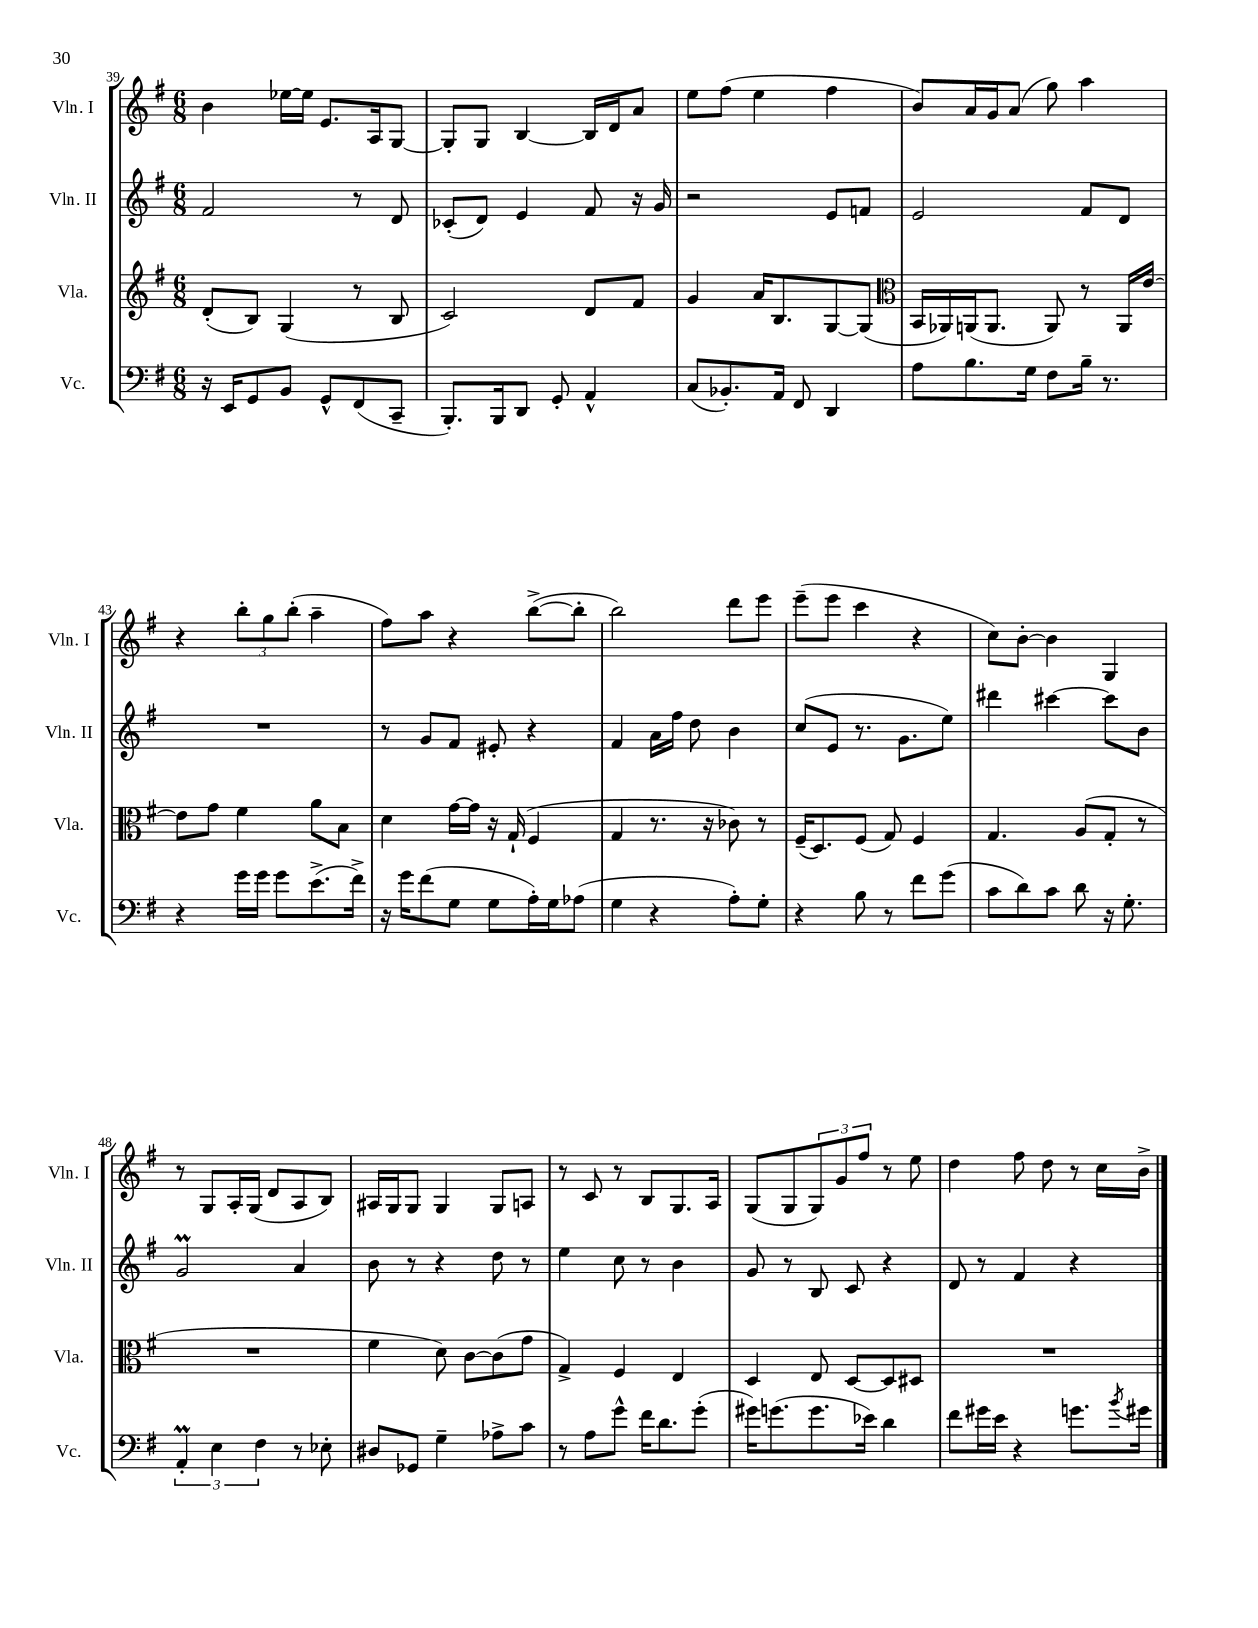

**kern	**kern	**kern	**kern
*staff4	*staff3	*staff2	*staff1
*clefF4	*clefG2	*clefG2	*clefG2
*k[f#]	*k[f#]	*k[f#]	*k[f#]
*M6/8	*M6/8	*M6/8	*M6/8
16r	(8d'/L	2f#/	4b\
16EE/LK	.	.	.
8GG/	8B/J)	.	.
8BB/J	(4G/	.	[16ee-\LL
.	.	.	16ee-\]JJ
8GG^^/L	.	.	8.e/L
(8FF#/	8r	8r	.
.	.	.	16A/k
8CC~/J	8B/	8d/	[8G/J
=	=	=	=
8.BBB'/L)	2c/)	(8c-'/L	8G'/]L
.	.	8d/J)	8G/J
16BBB/k	.	.	.
8DD/J	.	4e/	[4B/
8GG'/	.	.	.
4AA^^/	8d/L	8f#/	16B/]LL
.	.	.	16d/J
.	8f#/J	16r	8a/J
.	.	16g/	.
=	=	=	=
(8C/L	4g/	2r	8ee\L
8.BB-'/)	.	.	(8ff#\J
.	16a/LK	.	4ee\
16AA/Jk	8.B/	.	.
8FF#/	.	.	.
4DD/	[8G/	8e/L	4ff#\
.	(8G/]J	8f/J	.
=	=	=	=
*	*clefC3	*	*
8A\L	16BB/LL	2e/	8b/L)
.	16AA-/)	.	.
8.B\	(16AA/J	.	16a/L
.	8.AA/J	.	16g/J
.	.	.	(8a/J
16G\Jk	.	.	.
8F#\L	8AA/)	.	8gg\)
16B~\Jk	8r	8f#/L	4aa\
8.r	.	.	.
.	16AA/LL	8d/J	.
.	[16e/JJ	.	.
=	=	=	=
4r	8e\]L	2.r	4r
.	8g\J	.	.
16g\LL	4f#\	.	12bb'\L
16g\JJ	.	.	.
.	.	.	12gg\
8g\L	.	.	.
.	.	.	(12bb'\J
(8.e^\	8a\L	.	4aa~\
.	8B\J	.	.
16f#^\Jk)	.	.	.
=	=	=	=
16r	4d\	8r	8ff#\L)
16g\LK	.	.	.
(8f#\	.	8g/L	8aa\J
8G\J	[16g\LL	8f#/J	4r
.	16g\]JJ	.	.
8G\L	16r	8e#'/	.
.	(16G`/	.	.
16A'\L)	4F#/	4r	([8bb^\L
16G\J	.	.	.
(8A-\J	.	.	8bb'\]J
=	=	=	=
4G\	4G/	4f#/	2bb\)
4r	8.r	16a\LL	.
.	.	16ff#\JJ	.
.	.	8dd\	.
.	16r	.	.
8A'\L)	8c-\)	4b\	8ddd\L
8G'\J	8r	.	8eee\J
=	=	=	=
4r	(16F#~/LK	(8cc/L	(8eee~\L
.	8.D/)	.	.
.	.	8e/J	8eee\J
8B\	(8F#/J	8.r	4ccc\
8r	8G/)	.	.
.	.	8.g\L	.
8f#\L	4F#/	.	4r
(8g\J	.	8ee\J)	.
=	=	=	=
8c\L	4.G/	4ddd#\	8cc\L)
8d\)	.	.	[8b'\J
8c\J	.	[4ccc#\	4b\]
8d\	(8A/L	.	.
16r	8G'/J	8ccc#\]L	4G/
8.G'\	.	.	.
.	8r	8b\J	.
=	=	=	=
6AA'/	2.r	2g/	8r
.	.	.	8G/L
6E\	.	.	.
.	.	.	16A'/L
.	.	.	(16G/JJ
6F#\	.	.	.
.	.	.	8d/L
8r	.	4a/	8A/
8E-'\	.	.	8B/J)
=	=	=	=
8D#/L	4f#\	8b\	16A#/LL
.	.	.	16G/J
8GG-/J	.	8r	8G/J
4G~\	8d\)	4r	4G/
.	[8c\L	.	.
8A-^\L	(8c\]	8dd\	8G/L
8c\J	8g\J	8r	8A/J
=	=	=	=
8r	4G^/)	4ee\	8r
8A\L	.	.	8c/
8g^^\J	4F#/	8cc\	8r
16f#\LK	.	8r	8B/L
8.d\	.	.	.
.	4E/	4b\	8.G/
(8g'\J	.	.	.
.	.	.	16A/Jk
=	=	=	=
16g#\LK)	4D/	8g/	(8G/L
(8.g\	.	.	.
.	.	8r	8G/
8.g\	8E/	8B/	12G/)
.	.	.	12g/
.	[8D/L	8c/	.
.	.	.	12ff#/J
16e-\Jk)	.	.	.
4d\	8D/]	4r	8r
.	8D#/J	.	8ee\
=	=	=	=
8f#\L	2.r	8d/	4dd\
16g#\L	.	8r	.
16e\JJ	.	.	.
4r	.	4f#/	8ff#\
.	.	.	8dd\
8.g\L	.	4r	8r
.	.	.	16cc\LL
8qb/	.	.	.
16g#\Jk	.	.	16b^\JJ
==	==	==	==
*-	*-	*-	*-
